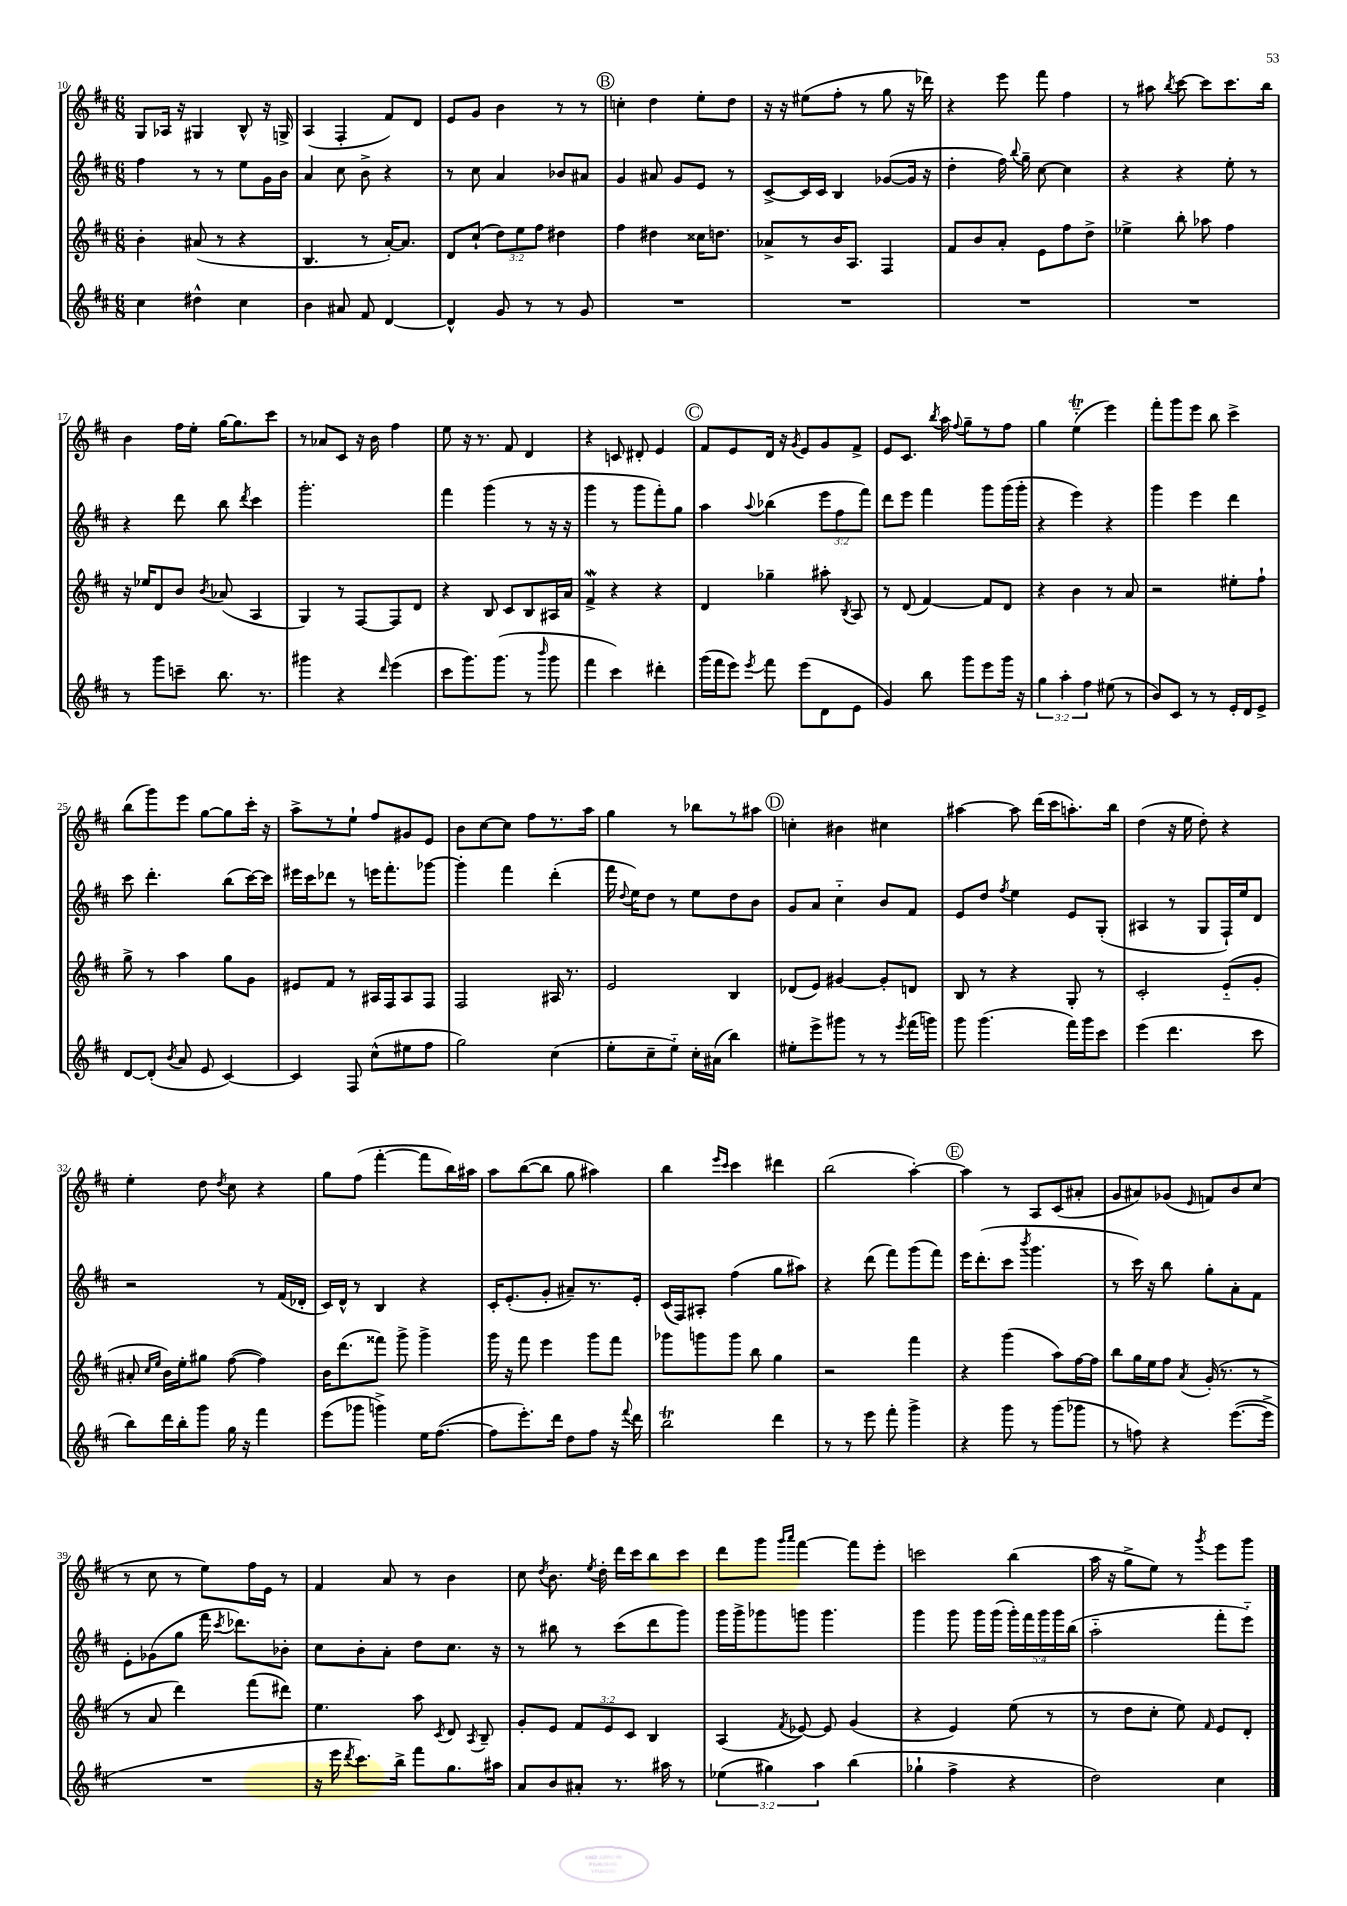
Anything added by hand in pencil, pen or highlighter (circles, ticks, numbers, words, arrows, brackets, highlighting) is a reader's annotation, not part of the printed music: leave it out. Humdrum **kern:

**kern	**kern	**kern	**kern
*part4	*part3	*part2	*part1
*staff4	*staff3	*staff2	*staff1
*clefG2	*clefG2	*clefG2	*clefG2
*k[f#c#]	*k[f#c#]	*k[f#c#]	*k[f#c#]
*M6/8	*M6/8	*M6/8	*M6/8
=10	=10	=10	=10
4cc#\	4b'\	4ff#\	8G/L
.	.	.	16A-X/Jk
.	.	.	16r
4dd#X^^\	(8a#X/	8r	4G#X/
.	8r	8r	.
4cc#\	4r	8ee\L	8B^^/
.	.	16g\L	16r
.	.	16b\JJ	16Gn^/
=11	=11	=11	=11
4b\	4.B/	4a/	(4A/
8a#X/	.	8cc#\	4F#'/
8f#/	8r	8b^\	.
[4d/	[16a'/KL)	4r	8f#/L)
.	8.a/J]	.	.
.	.	.	8d/J
=12	=12	=12	=12
4d^^/]	8d/L	8r	8e/L
.	(8cc#`/J	8cc#\	8g/J
8g/	12dd\L)	4a/	4b\
.	12ee\	.	.
8r	.	.	.
.	12ff#\J	.	.
8r	4dd#X\	8b-X/L	8r
8g/	.	8a#X/J	8r
!!LO:REH:place=s1:t=B
=13	=13	=13	=13
2.r	4ff#\	4g/	4ccn'\
.	4dd#X\	8a#X/	4dd\
.	.	8g/L	.
.	16cc##X\KL	8e/J	8ee'\L
.	8.ddn\J	.	.
.	.	8r	8dd\J
=14	=14	=14	=14
2.r	8a-X^/L	[8c#^/L	16r
.	.	.	16r
.	8r	16c#/L]	(8ee#X\L
.	.	16c#/JJ	.
.	16b/K	4B/	8ff#'\J
.	8.A/J	.	.
.	.	.	8r
.	4F#/	([8g-X/L	8gg\
.	.	16g-/Jk]	16r
.	.	16r	16ddd-X\)
=15	=15	=15	=15
2.r	8f#/L	4dd'\	4r
.	8b/	.	.
.	8a'/J	16ff#\)	8eee\
.	.	8qqbb/	.
.	.	16gg~\	.
.	8e\L	[8cc#\	8fff#\
.	8ff#\	4cc#\]	4ff#\
.	8dd^\J	.	.
=16	=16	=16	=16
2.r	4ee-X^\	4r	8r
.	.	.	8aa#X\
.	.	.	8qbb/
.	8bb'\	4r	[8ccc#\
.	8aa-X\	.	8ccc#\L]
.	4ff#\	8ee'\	8.ccc#\
.	.	8r	.
.	.	.	16bb\Jk
!!LO:LB:g=z
=17	=17	=17	=17
8r	16r	4r	4b\
.	16ee-X/KL	.	.
8ggg\L	8d/	.	.
8cccn~\J	8b/J	8ddd\	16ff#\LL
.	.	.	16ee'\JJ
.	8qb/	.	.
8.bb\	(8a-X/	8bb\	[16gg\KL
.	.	.	8.gg\]
.	.	8qddd/	.
.	4A/	4ccc#\	.
8.r	.	.	.
.	.	.	8ccc#\J
=18	=18	=18	=18
4ggg#X\	4G/)	2.ggg'\	8r
.	.	.	8a-X/L
4r	8r	.	8c#/J
.	[8F#/L	.	16r
.	.	.	16b\
16qqddd/	.	.	.
(4eee\	8F#/]	.	4ff#\
.	8d/J	.	.
=19	=19	=19	=19
8ccc#\L	4r	4fff#\	8ee\
8.ggg\)	.	.	16r
.	.	.	8.r
.	8B/	(4ggg\	.
(8.ggg\J	.	.	.
.	8c#/L	.	8f#/
8r	8B/	8r	4d/
16qqbbb/	.	.	.
8ggg\	16A#X/L	16r	.
.	16a/JJ	16r	.
=20	=20	=20	=20
4fff#\	4f#W^/	4ggg\	4r
4ccc#\)	4r	8r	8cn/
.	.	8ggg\L	8d#X'/
4ddd#X'\	4r	8fff#'\)	4e/
.	.	8gg\J	.
!!LO:REH:place=s1:t=C
=21	=21	=21	=21
(16ggg\LL	4d/	4aa\	8f#/L
16fff#\J	.	.	.
8eee\J)	.	.	8e/
8qeee/	.	8qqaa/	.
8fff#\	4gg-X~\	(4bb-X\	16d/Jk
.	.	.	16r
.	.	.	8qg/
(8eee\L	.	.	8e/L
8d\	8aa#X'\	12eee\L	8g/
.	.	12ff#\	.
.	8qB/	.	.
8e\J	8A/	.	8f#^/J
.	.	12fff#\J)	.
=22	=22	=22	=22
4g/)	8r	8ddd\L	8e/L
.	(8d/	8eee\J	8.c#/J
8bb\	[4f#/)	4fff#\	.
.	.	.	8qbb/
.	.	.	16aa\
.	.	.	8qqff#/
8ggg\L	.	.	8gg~\L
8eee\	8f#/L]	8ggg\L	8r
16ggg\Jk	8d/J	(16ggg\L	8ff#\J
16r	.	16ggg'\JJ	.
=23	=23	=23	=23
6gg\	4r	4r	4gg\
6aa'\	.	.	.
.	4b\	4eee\)	(4eeT\
6ff#\	.	.	.
(8ee#X\	8r	4r	4eee\)
8r	8a/	.	.
=24	=24	=24	=24
8b/L)	2r	4ggg\	8fff#'\L
8c#/J	.	.	8ggg\
8r	.	4eee\	8eee\J
8r	.	.	8bb\
16e'/LL	8ee#X'\L	4ddd\	4ccc#^\
16d/J	.	.	.
8e^/J	8ff#`\J	.	.
!!LO:LB:g=z
=25	=25	=25	=25
[8d/L	8gg^\	8ccc#\	(8bb\L
(8d'/J]	8r	4.ddd'\	8ggg\)
8qb/	.	.	.
8a/	4aa\	.	8eee\J
8e/	.	.	[8gg\L
[4c#/)	8gg\L	(8bb\L	8gg\]
.	8g\J	[16ccc#\L)	16ccc#'\Jk
.	.	16ccc#\JJ]	16r
=26	=26	=26	=26
4c#/]	8e#X/L	16eee#X\LL	8aa^\L
.	.	16ccc#\J	.
.	8f#/J	8ddd-X\J	8r
8F#/	8r	8r	8ee`\J
(8cc#^^\L	16A#X/LL	16eeen\KL	8ff#/L
.	16F#/J	8.fff#'\	.
8ee#X\	8A#/	.	8g#X/
8ff#\J	8F#/J	[8ggg-X\J	8e/J
=27	=27	=27	=27
2gg\)	2F#/	4ggg-'\]	8b\L
.	.	.	[8cc#\
.	.	4fff#\	8cc#\J]
.	.	.	8ff#\L
(4cc#\	16A#X/	(4ddd'\	8.r
.	8.r	.	.
.	.	.	16aa\Jk
=28	=28	=28	=28
8ee'\L	2e/	16fff#\	4gg\
.	.	8qqdd/	.
.	.	16ee\KL)	.
8cc#~\	.	8dd\J	.
8ee\J)	.	8r	8r
16cc#'\LL	.	8ee\L	8bb-X\L
(16a#X\JJ	.	.	.
4bb\)	4B/	8dd\	8r
.	.	8b\J	8aa#X\J
!!LO:REH:place=s1:t=D
=29	=29	=29	=29
8ee#X'\L	(8d-X/L	8g/L	4ccn'\
8eee^\	8e/J)	8a/J	.
8ggg#X\J	[4g#X/	4cc#\	4b#X\
8r	.	.	.
8r	8g#'/L]	8b/L	4cc#X\
8qeee/	.	.	.
(16fff#\LL	8dn/J	8f#/J	.
16gggn\JJ)	.	.	.
=30	=30	=30	=30
8ggg\	8B/	8e/L	[4aa#X\
(4.ggg\	8r	8dd/J	.
.	.	8qff#/	.
.	4r	4ee\	8aa#\]
.	.	.	(16ddd\LL
.	.	.	16ccc#\J
16fff#\LL)	8G'/	8e/L	8.aan'\)
16ggg\J	.	.	.
8ccc#\J	8r	(8G'/J	.
.	.	.	16bb\Jk
=31	=31	=31	=31
(4eee\	2c#'/	4A#X/	(4dd\
4.ddd\	.	8r	16r
.	.	.	16ee\
.	.	8G/L	8dd'\)
.	(8e/L	16F#`/L)	4r
.	.	16ee/J	.
8ccc#\	8g'/J	8d/J	.
!!LO:LB:g=z
=32	=32	=32	=32
8bb\L)	8a#X'/	2r	4ee'\
.	16qqcc#/LL	.	.
.	16qqee/JJ	.	.
16ddd\L	16b\LL)	.	.
16bb'\J	16ee'\J	.	.
8ggg\J	8gg#X\J	.	8dd\
.	.	.	8qdd/
16gg\	([8ff#\	.	8cc#\
16r	.	.	.
4fff#\	4ff#\])	8r	4r
.	.	(16f#/LL	.
.	.	16d-X'/JJ	.
=33	=33	=33	=33
(8eee\L	16b\KL	16c#/LL)	8gg\L
.	(8.ddd\	16d^^/JJ	.
8ggg-X\J	.	8r	(8ff#\J
4gggn^\)	8fff##X\J)	4B/	[4fff#'\
.	8ggg^\	.	.
16ee\KL	4ggg^\	4r	8fff#\L]
([8.ff#\J	.	.	.
.	.	.	16bb\L)
.	.	.	16aa#X\JJ
=34	=34	=34	=34
8ff#\L]	16ggg\	16c#'/KL	8aa\L
.	16r	(8.e'/	.
8.eee'\)	8fff#\	.	([8bb\
.	4eee\	8g'/J	8bb\J]
16ddd\Jk	.	.	.
8dd\L	.	8a#X~/L)	8gg\
8ff#\J	8ggg\L	8.r	4aa#X\)
16r	8fff#\J	.	.
8qqfff#/	.	.	.
16ddd\	.	16e'/Jk	.
=35	=35	=35	=35
2bbT\	8ggg-X\L	(16c#/LL	4bb\
.	.	16F#/J)	.
.	8gggn\	8A#X'/J	.
.	.	.	16qqeee/LL
.	.	.	16qqccc#/JJ
.	8ggg\J	(4ff#\	4ccc#\
.	8bb\	.	.
4ddd\	4gg\	8gg\L	4ddd#X\
.	.	8aa#X\J)	.
=36	=36	=36	=36
8r	2r	4r	(2bb\
8r	.	.	.
8eee\	.	(8ddd\	.
8fff#'\	.	8fff#\L)	.
4ggg^\	4fff#\	(8ggg\	[4aa'\)
.	.	8fff#\J)	.
!!LO:REH:place=s1:t=E
=37	=37	=37	=37
4r	4r	16eee\KL	4aa\]
.	.	(8.ddd'\	.
8ggg\	(4ggg\	8ccc#\J	8r
.	.	8qbbb/	.
8r	.	4.ggg\	8A/L
(8ggg\L	8aa\L)	.	(8c#/
8ggg-X\J	[16ff#\L	.	8a#X'/J
.	16ff#\JJ]	.	.
=38	=38	=38	=38
8r	8bb\L	8r	8g/L
8ffn\)	16gg\L	16ccc#\)	8a#X/)
.	16ee\J	16r	.
4r	8ff#\J	8bb\	(8g-X/J
.	8qa/	.	16qqe/
.	(16g'/	8gg'\L	8fn/L)
.	8.r	.	.
([8.eee\L	.	8a'\	8b/
.	8r	8f#\J	(8cc#/J
16eee^\Jk]	.	.	.
!!LO:LB:g=z
=39	=39	=39	=39
2.r	8r	8e'\L	8r
.	8a/	(8g-X\	8cc#\
.	4ddd\)	8gg\J	8r
.	.	16fff#\	8ee\L)
.	.	8qccc#/	.
.	.	8.ddd-X\L)	.
.	(8fff#\L	.	16ff#\L
.	.	.	16e\JJ
.	8ddd#X\J)	8b-X'\J	8r
=40	=40	=40	=40
16r	4.ee\	8cc#\L	4f#/
16eee\	.	.	.
8qddd/	.	.	.
8.ccc#\L)	.	8b'\	.
.	.	8a'\J	8a/
16bb^\Jk	.	.	.
8fff#\L	8aa\	8dd\L	8r
.	8qc#/	.	.
8.gg\	8d/	8.cc#\J	4b\
.	8qA/	.	.
.	8B~/	.	.
16aa#X\Jk	.	16r	.
=41	=41	=41	=41
8a/L	8g'/L	8r	8cc#\
.	.	.	8qdd/
8b/	8e/J	8bb#X\	8.b\
8a#X'/J	12f#/L	8r	.
.	.	.	8qee/
.	.	.	16dd'\
.	12e/	.	.
8.r	.	(8ccc#\L	16ddd\LL
.	12c#/J	.	.
.	.	.	16ccc#\J
.	4B/	8ddd\	8bb\
16aa#X\	.	.	.
8r	.	8ggg\J)	8ccc#\J
=42	=42	=42	=42
(6ee-X\	(4A/	16ggg\LL	8ddd\L
.	.	16ggg^\J	.
.	.	8ggg-X\	8ggg\J
6gg#X\)	.	.	.
.	.	.	16qqggg/LL
.	8qf#/	.	16qqaaa/JJ
.	[8e-X/)	8gggn\J	[4fff#\
6aa\	.	.	.
.	8e-/]	4.ggg\	.
(4bb\	(4g/	.	8fff#\L]
.	.	.	8eee'\J
=43	=43	=43	=43
4gg-X`\	4r	4ggg\	2cccn\
4ff#^\	4e/)	8ggg\	.
.	.	16ggg\LL	.
.	.	(16ggg\JJ	.
4r	(8ee\	20ggg'\LL)	(4bb\
.	.	20fff#\	.
.	.	20ggg\	.
.	8r	.	.
.	.	20ggg\	.
.	.	(20bb\JJ	.
=44	=44	=44	=44
2dd\)	8r	2aa\	16aa\
.	.	.	16r
.	8dd\L	.	8gg^\L
.	8cc#'\J	.	8ee\J)
.	8ee\)	.	8r
.	16qqf#/	.	8qggg/
4cc#\	8e/L	8fff#'\L	8eee\L
.	8d'/J	8eee\J)	8ggg\J
==	==	==	==
*-	*-	*-	*-
